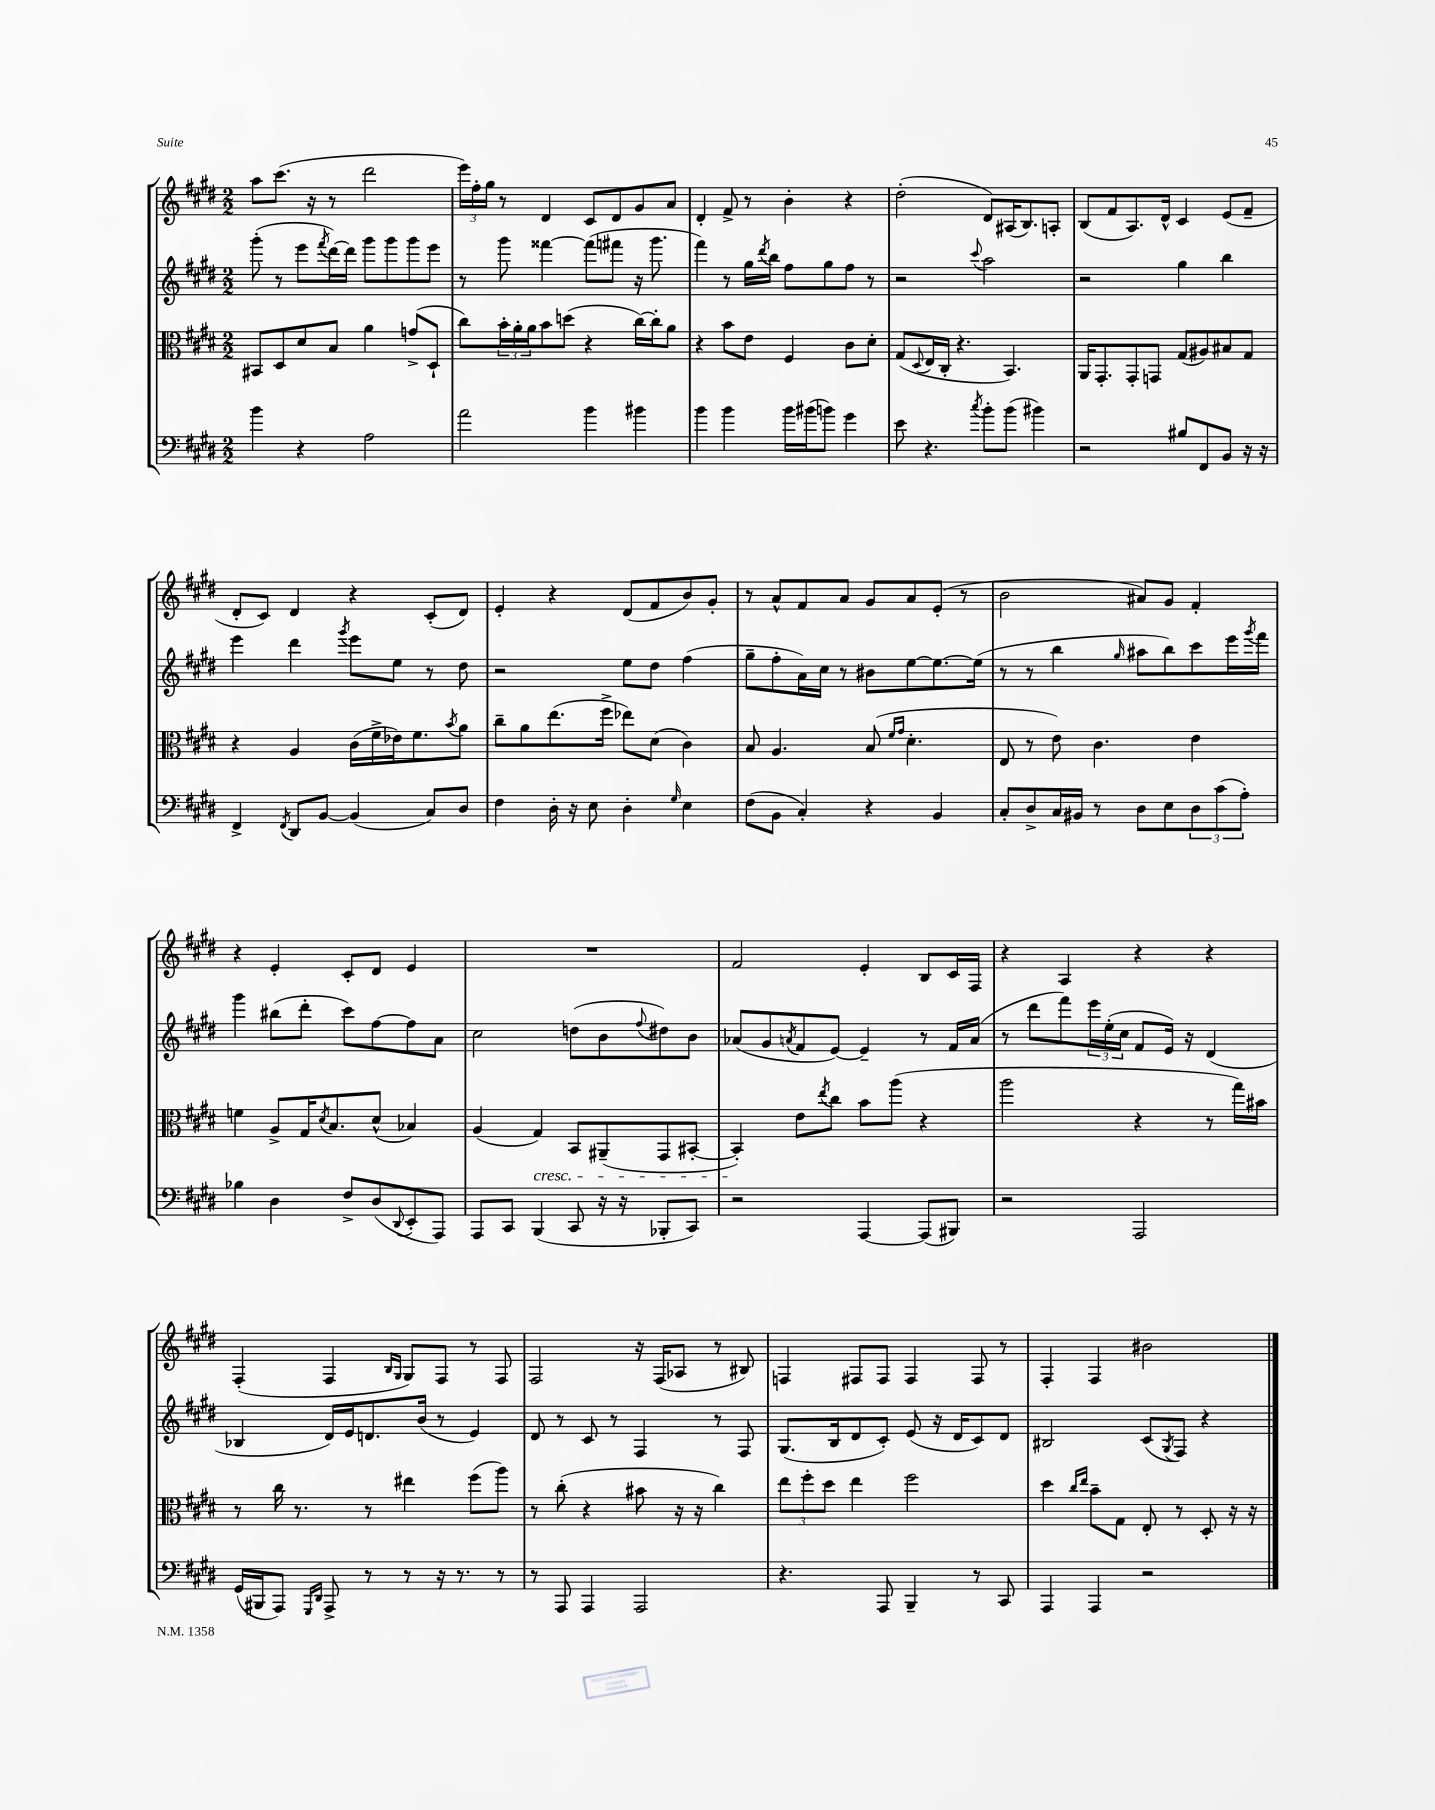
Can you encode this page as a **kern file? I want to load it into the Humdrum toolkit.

**kern	**kern	**kern	**kern
*staff4	*staff3	*staff2	*staff1
*clefF4	*clefC3	*clefG2	*clefG2
*k[f#c#g#d#]	*k[f#c#g#d#]	*k[f#c#g#d#]	*k[f#c#g#d#]
*M2/2	*M2/2	*M2/2	*M2/2
4b	8BB#	(8ggg#'	8aa
.	8D#	8r	(8.ccc#
4r	8d#	8eee	.
.	.	.	16r
.	.	8qfff#	.
.	8B	[16ddd#)	8r
.	.	16ddd#]	.
2A	4a	8ggg#	2ddd#
.	.	8ggg#	.
.	(8g^	8ggg#	.
.	8D#`	8eee	.
=	=	=	=
2a	8cc#)	8r	24eee)
.	.	.	24ff#'
.	.	.	24gg#
.	24b'	8ggg#	8r
.	24a'	.	.
.	24a	.	.
.	8b	[4fff##	4d#
.	(8dd	.	.
4b	4r	(8fff##]	8c#
.	.	8fff#	8d#
4b#	[16cc#)	16r	8g#
.	16cc#']	8.ggg#	.
.	8a	.	8a
=	=	=	=
4b	4r	4fff#)	4d#'
4b	8b	8r	8f#^
.	8e	16gg#	8r
.	.	8qddd#	.
.	.	16bb	.
16b	4F#	8ff#	4b'
(16b#	.	.	.
8b)	.	8gg#	.
4g#	8c#	8ff#	4r
.	8d#'	8r	.
=	=	=	=
8e	(8G#	2r	(2dd#'
.	8qqD#	.	.
4.r	16E	.	.
.	16C#'	.	.
.	4.r	.	.
8qcc#	.	8qqccc#	.
8b'	.	2aa	8d#)
(8b	4.BB)	.	(16A#
.	.	.	8.B)
4b#)	.	.	.
.	.	.	8A'
=	=	=	=
2r	16AA	2r	(8B
.	8.GG#'	.	.
.	.	.	8f#
.	8GG#'	.	8.A)
.	8GG	.	.
.	.	.	16d#^^
8B#	(8G#	4gg#	4c#
8FF#	8A#)	.	.
8BB	8B#	4bb	(8e
16r	8G#	.	8f#~
16r	.	.	.
=	=	=	=
4FF#^	4r	4eee	8d#'
.	.	.	8c#)
8qFF#	.	.	.
8DD#	4A	4ddd#	4d#
[8BB	.	.	.
.	.	8qggg#	.
(4BB]	(16c#	8eee	4r
.	16f#^	.	.
.	16e-)	8ee	.
.	8.f#	.	.
8C#)	.	8r	(8c#'
.	8qb	.	.
8D#	8a	8dd#	8d#)
=	=	=	=
4F#	8cc#~	2r	4e'
.	8a	.	.
16D#'	(8.ee	.	4r
16r	.	.	.
8E	.	.	.
.	16ff#^	.	.
4D#'	8ee-)	8ee	(8d#
.	(8d#	8dd#	8f#
16qqG#	.	.	.
4E	4c#)	(4ff#	8b)
.	.	.	8g#'
=	=	=	=
(8F#	8B	8gg#~	8r
8BB	4.A	8ff#'	8a^^
4C#')	.	16a)	8f#
.	.	16cc#	.
.	.	8r	8a
4r	(8B	8b#	8g#
.	16qqf#	.	.
.	16qqg#	.	.
.	4.d#'	[8ee	8a
4BB	.	8.ee_	(8e'
.	.	.	8r
.	.	(16ee]	.
=	=	=	=
8C#'	8E	8r	2b
8D#^	8r	8r	.
16C#	8e)	4bb	.
16BB#	.	.	.
8r	4.c#	.	.
.	.	16qqgg#	.
8D#	.	8aa#	8a#)
8E	.	8bb)	8g#
12D#	4e	8ccc#	4f#'
(12c#	.	.	.
.	.	16eee	.
12A')	.	.	.
.	.	8qggg#	.
.	.	16fff#	.
=	=	=	=
4B-	4f	4ggg#	4r
4D#	8A^	(8bb#	4e'
.	16G#	8ddd#'	.
.	8qd#	.	.
.	8.B	.	.
8F#^	.	8ccc#)	8c#'
(8D#	(8d#^^	[8ff#	8d#
8qqDD#	.	.	.
8EE'	4B-)	8ff#]	4e
8AAA)	.	8a	.
=	=	=	=
8AAA	(4A	2cc#	1r
8CC#	.	.	.
(4BBB	4G#)	.	.
8CC#	8BB	(8dd	.
16r	(8AA#~	8b	.
16r	.	.	.
.	.	8qqff#	.
8BBB-'	8GG#	8dd#)	.
8CC#)	[8BB#'	8b	.
=	=	=	=
2r	4BB#'])	(8a-	2f#
.	.	8g#	.
.	.	8qa	.
.	8e	8f#	.
.	8qee	.	.
.	8cc#	[8e)	.
[4AAA	8b	4e~]	4e'
.	(8aa	.	.
(8AAA]	4r	8r	8B
8BBB#)	.	16f#	16c#
.	.	(16a	16F#
=	=	=	=
2r	2aa	8r	4r
.	.	8ddd#	.
.	.	8fff#)	4A
.	.	24eee	.
.	.	(24ee'	.
.	.	24cc#	.
2AAA	4r	8f#	4r
.	.	16e)	.
.	.	16r	.
.	8r	(4d#	4r
.	16gg#)	.	.
.	16b#	.	.
=	=	=	=
(16GG#	8r	4B-	(4F#'
16BBB#	.	.	.
8AAA)	16cc#	.	.
.	8.r	.	.
16qqGGG#	.	.	.
16qqDD#	.	.	.
8AAA^	.	16d#)	4F#
.	.	16e	.
8r	8r	8.d	.
.	.	.	16qqB
.	.	.	16qqG#
8r	4ee#	.	8G#)
.	.	(16b	.
16r	.	8r	8F#
8.r	.	.	.
.	(8ff#	4e)	8r
8r	8aa)	.	8F#
=	=	=	=
8r	8r	8d#	2F#
8AAA	(8cc#'	8r	.
4AAA	4r	8c#	.
.	.	8r	.
2AAA	8b#	4F#	16r
.	.	.	(16F#
.	16r	.	8A-
.	16r	.	.
.	4cc#)	8r	8r
.	.	8F#	8B#)
=	=	=	=
4.r	12ee	(8.G#	4F
.	12ff#'	.	.
.	12dd#	.	.
.	.	16B	.
.	4ee	8d#	8F#
8AAA	.	8c#')	8F#
4BBB~	2ff#	(8e	4F#
.	.	16r	.
.	.	16d#	.
8r	.	8c#)	8F#
8CC#	.	8d#	8r
=	=	=	=
4AAA	4dd#	2B#	4F#'
.	16qqcc#	.	.
.	16qqee	.	.
4AAA	8b~	.	4F#
.	8G#	.	.
2r	8E'	(8c#	2b#
.	.	8qG#	.
.	8r	8F#)	.
.	8D#'	4r	.
.	16r	.	.
.	16r	.	.
==	==	==	==
*-	*-	*-	*-
